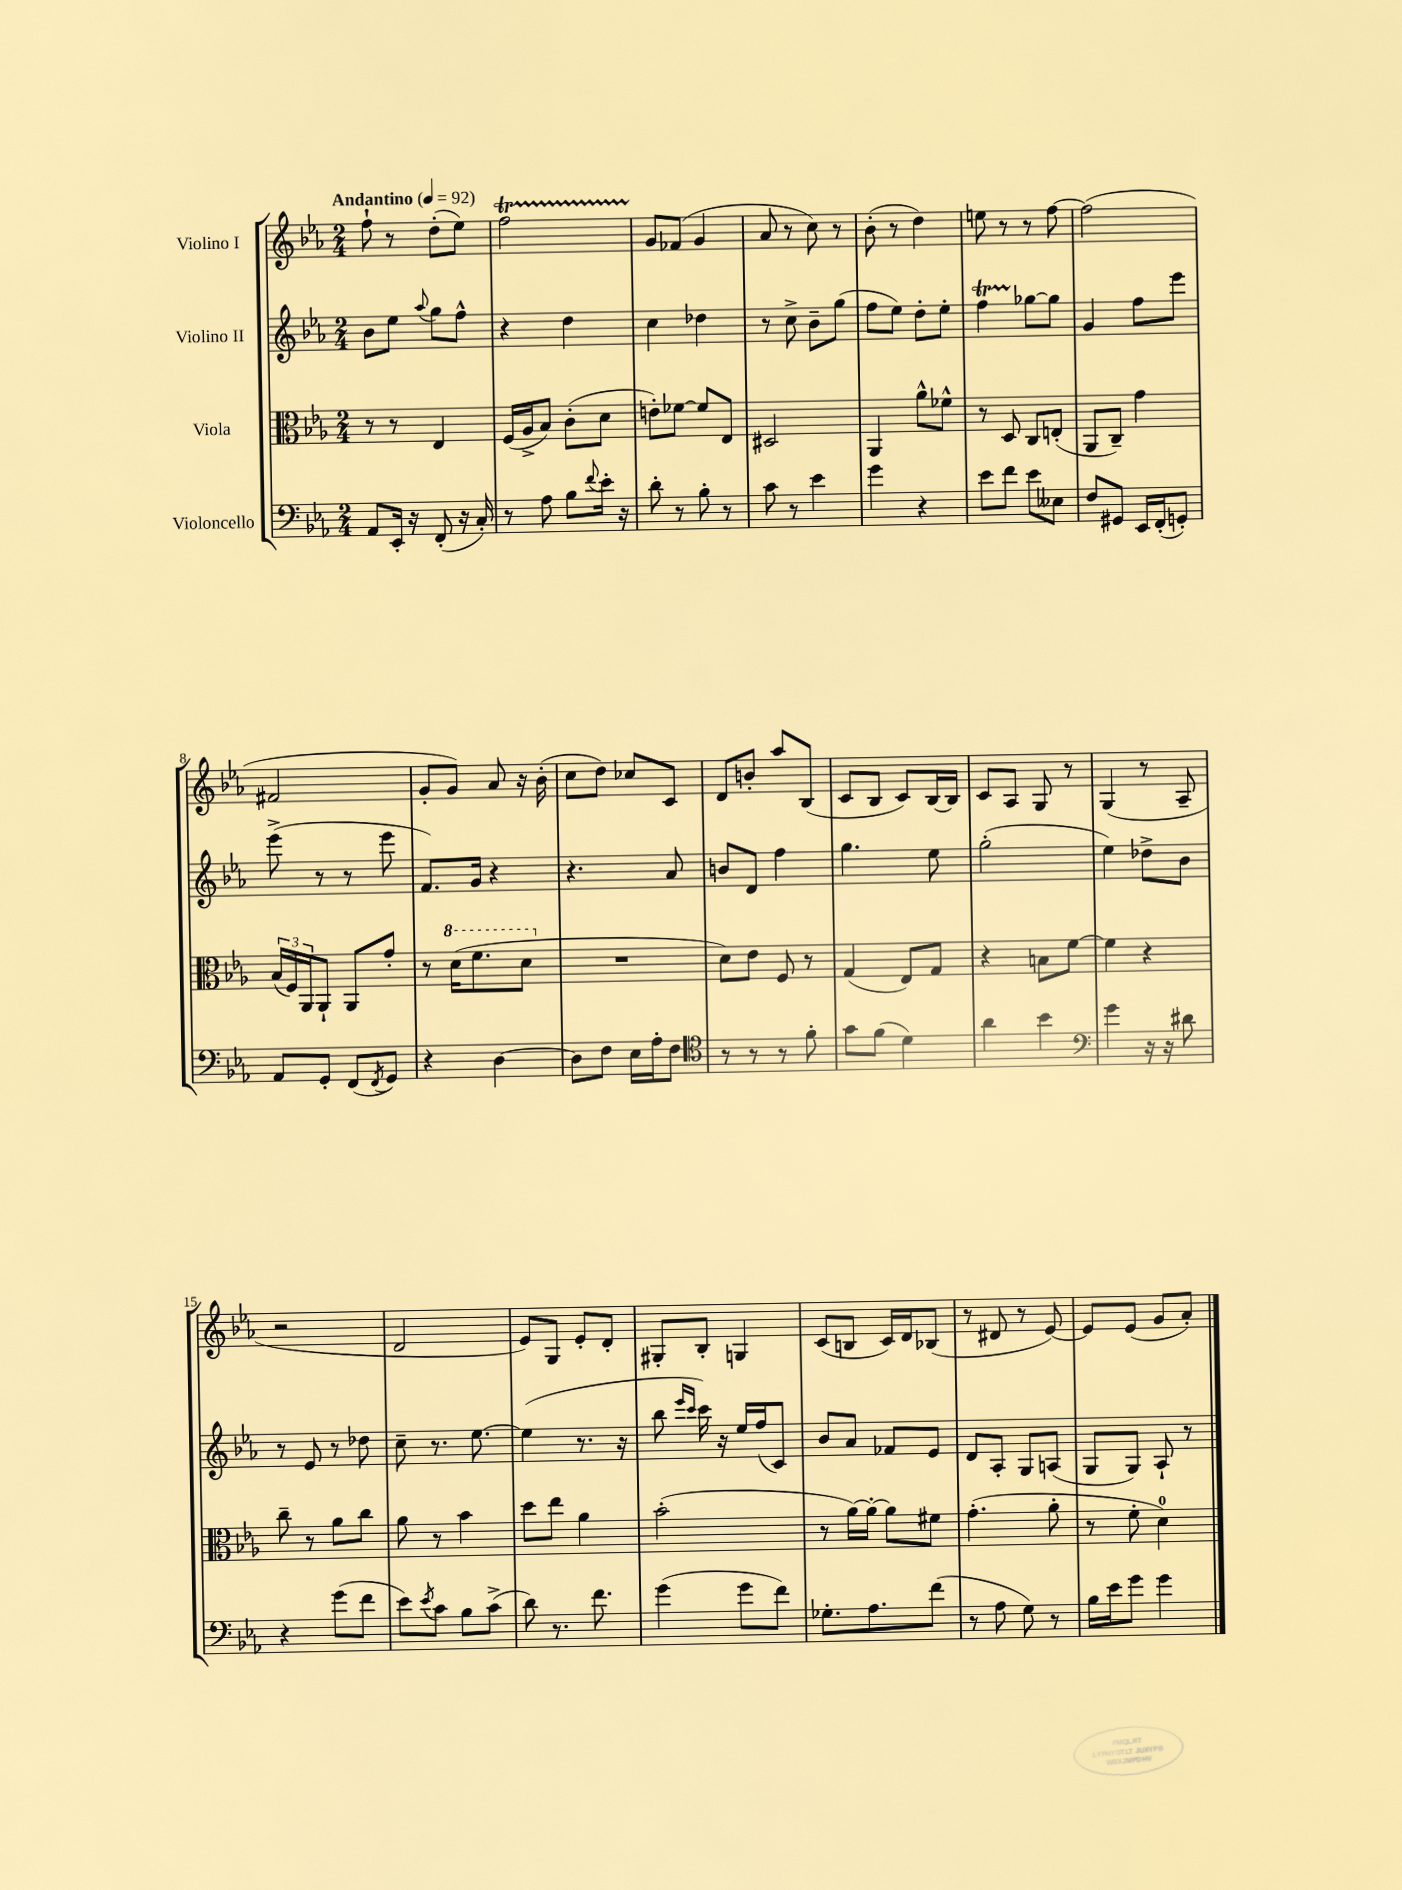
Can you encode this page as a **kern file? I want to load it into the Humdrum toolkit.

**kern	**kern	**kern	**kern
*part4	*part3	*part2	*part1
*staff4	*staff3	*staff2	*staff1
*I"Violoncello	*I"Viola	*I"Violino II	*I"Violino I
*clefF4	*clefC3	*clefG2	*clefG2
*k[b-e-a-]	*k[b-e-a-]	*k[b-e-a-]	*k[b-e-a-]
*M2/4	*M2/4	*M2/4	*M2/4
*MM92	*MM92	*MM92	*MM92
=1	=1	=1	=1
!	!	!	!LO:TX:a:B:t=Andantino
8AA-/L	8r	8b-\L	8ff`\
16EE-'/Jk	8r	8ee-\J	8r
16r	.	.	.
.	.	8qqaa-/	.
(8FF'/	4E-/	8gg\L	(8dd'\L
16r	.	8ff^^\J	8ee-\J)
16C'/)	.	.	.
=2	=2	=2	=2
8r	(16F/LL	4r	2ffT\
.	16A-^/J	.	.
8A-\	8B-/J)	.	.
8B-\L	(8c'\L	4dd\	.
8qqf/	.	.	.
16e-'\Jk	8d\J	.	.
16r	.	.	.
=3	=3	=3	=3
8d'\	8en'\L)	4cc\	8g/L
8r	[8f-X\J	.	(8f-X/J
8B-'\	8f-/L]	4dd-X\	4g/
8r	8E-/J	.	.
=4	=4	=4	=4
8c\	2D#X/	8r	8a-/
8r	.	8cc^\	8r
4e-\	.	8b-~\L	8cc\)
.	.	(8gg\J	8r
=5	=5	=5	=5
4g\	4AA-/	8ff\L	(8b-'\
.	.	8ee-\J)	8r
4r	8a-^^\L	8dd'\L	4dd\)
.	8f-X^^\J	8ee-'\J	.
=6	=6	=6	=6
8e-\L	8r	4ffT\	8een\
8f\J	8D/	.	8r
8e-\L	8C/L	[8gg-X\L	8r
8E--X\J	(8En'/J	8gg-\J]	[8ff\
=7	=7	=7	=7
8F/L	8AA-/L	4g/	(2ff\]
8GG#X/J	8C~/J)	.	.
16EE-/LL	4g\	8ff\L	.
(16FF'/J	.	.	.
8GGn'/J)	.	8eee-\J	.
!!LO:LB:g=z
=8	=8	=8	=8
8AA-/L	(24B-/LL	(8eee-^\	2f#X/
.	24F/)	.	.
.	24AA-/J	.	.
8GG'/J	8AA-`/J	8r	.
(8FF/L	8AA-/L	8r	.
8qFF/	.	.	.
8GG/J)	8g'/J	8eee-\	.
=9	=9	=9	=9
4r	8r	8.f/L)	8g'/L
*	*8va	*	*
.	(16dd\KL	.	8g/J)
.	8.ff\	16g/Jk	.
[4D\	.	4r	8a-/
.	8dd\J	.	16r
.	.	.	(16b-'\
=10	=10	=10	=10
*	*X8va	*	*
8D\L]	2r	4.r	8cc\L
8F\J	.	.	8dd\J)
16E-\LL	.	.	8cc-X/L
16A-'\J	.	.	.
8F\J	.	8a-/	8c/J
=11	=11	=11	=11
*clefC4	*	*	*
8r	8d\L)	8bn/L	8d/L
8r	8e-\J	8d/J	8bn'/J
8r	8F/	4ff\	8aa-/L
8f'\	8r	.	(8B-/J
=12	=12	=12	=12
8g\L	(4G/	4.gg\	8c/L
(8f\J	.	.	8B-/J
4d\)	8E-/L)	.	8c/L)
.	8G/J	8ee-\	[16B-/L
.	.	.	16B-/JJ]
=13	=13	=13	=13
4a-\	4r	(2gg'\	8c/L
.	.	.	8A-/J
4b-\	8Bn\L	.	8G/
.	[8f\J	.	8r
=14	=14	=14	=14
*clefF4	*	*	*
4g\	4f\]	4ee-\)	(4G/
16r	4r	8dd-X^\L	8r
16r	.	.	.
8d#X\	.	8b-\J	8A-~/
!!LO:LB:g=z
=15	=15	=15	=15
4r	8cc~\	8r	2r
.	8r	8e-/	.
(8g\L	8a-\L	8r	.
8f\J	8cc\J	8dd-X\	.
=16	=16	=16	=16
8e-\L)	8a-\	8cc~\	2d/
8qe-/	.	.	.
8c\J	8r	8.r	.
8B-\L	4b-\	.	.
.	.	[8.ee-\	.
(8c^\J	.	.	.
=17	=17	=17	=17
8d\)	8dd\L	(4ee-\]	8e-/L)
8.r	8ee-\J	.	8G/J
.	4a-\	8.r	8e-'/L
8.f\	.	.	.
.	.	.	8d'/J
.	.	16r	.
=18	=18	=18	=18
(4g\	(2b-'\	8bb-\	8G#X'/L
.	.	16qqeee-/LL	.
.	.	16qqccc/JJ	.
.	.	16ccc\)	8B-'/J
.	.	16r	.
8g\L	.	16ee-/LL	4Gn/
.	.	(16ff/J	.
8f\J)	.	8c/J)	.
=19	=19	=19	=19
8.G-X'\L	8r	8b-/L	(8c/L
.	[16a-\LL)	8a-/J	8Bn/J
8.A-\	16a-'\JJ_	.	.
.	8a-\L]	8f-X/L	16c/LL)
.	.	.	16d/J
(8f\J	8f#X\J	8e-/J	(8B-X/J
=20	=20	=20	=20
8r	(4.g'\	8d/L	8r
8A-\	.	8A-'/J	8d#X/
8G\)	.	8G/L	8r
8r	8a-'\	(8An/J	[8e-/)
=21	=21	=21	=21
16B-\LL	8r	8G/L	8e-/L]
16e-\J	.	.	.
8g\J	8f'\	8G/J)	(8e-/J
4g\	4d\)	8A-`/	8g/L
.	.	8r	8a-'/J)
==	==	==	==
*-	*-	*-	*-
